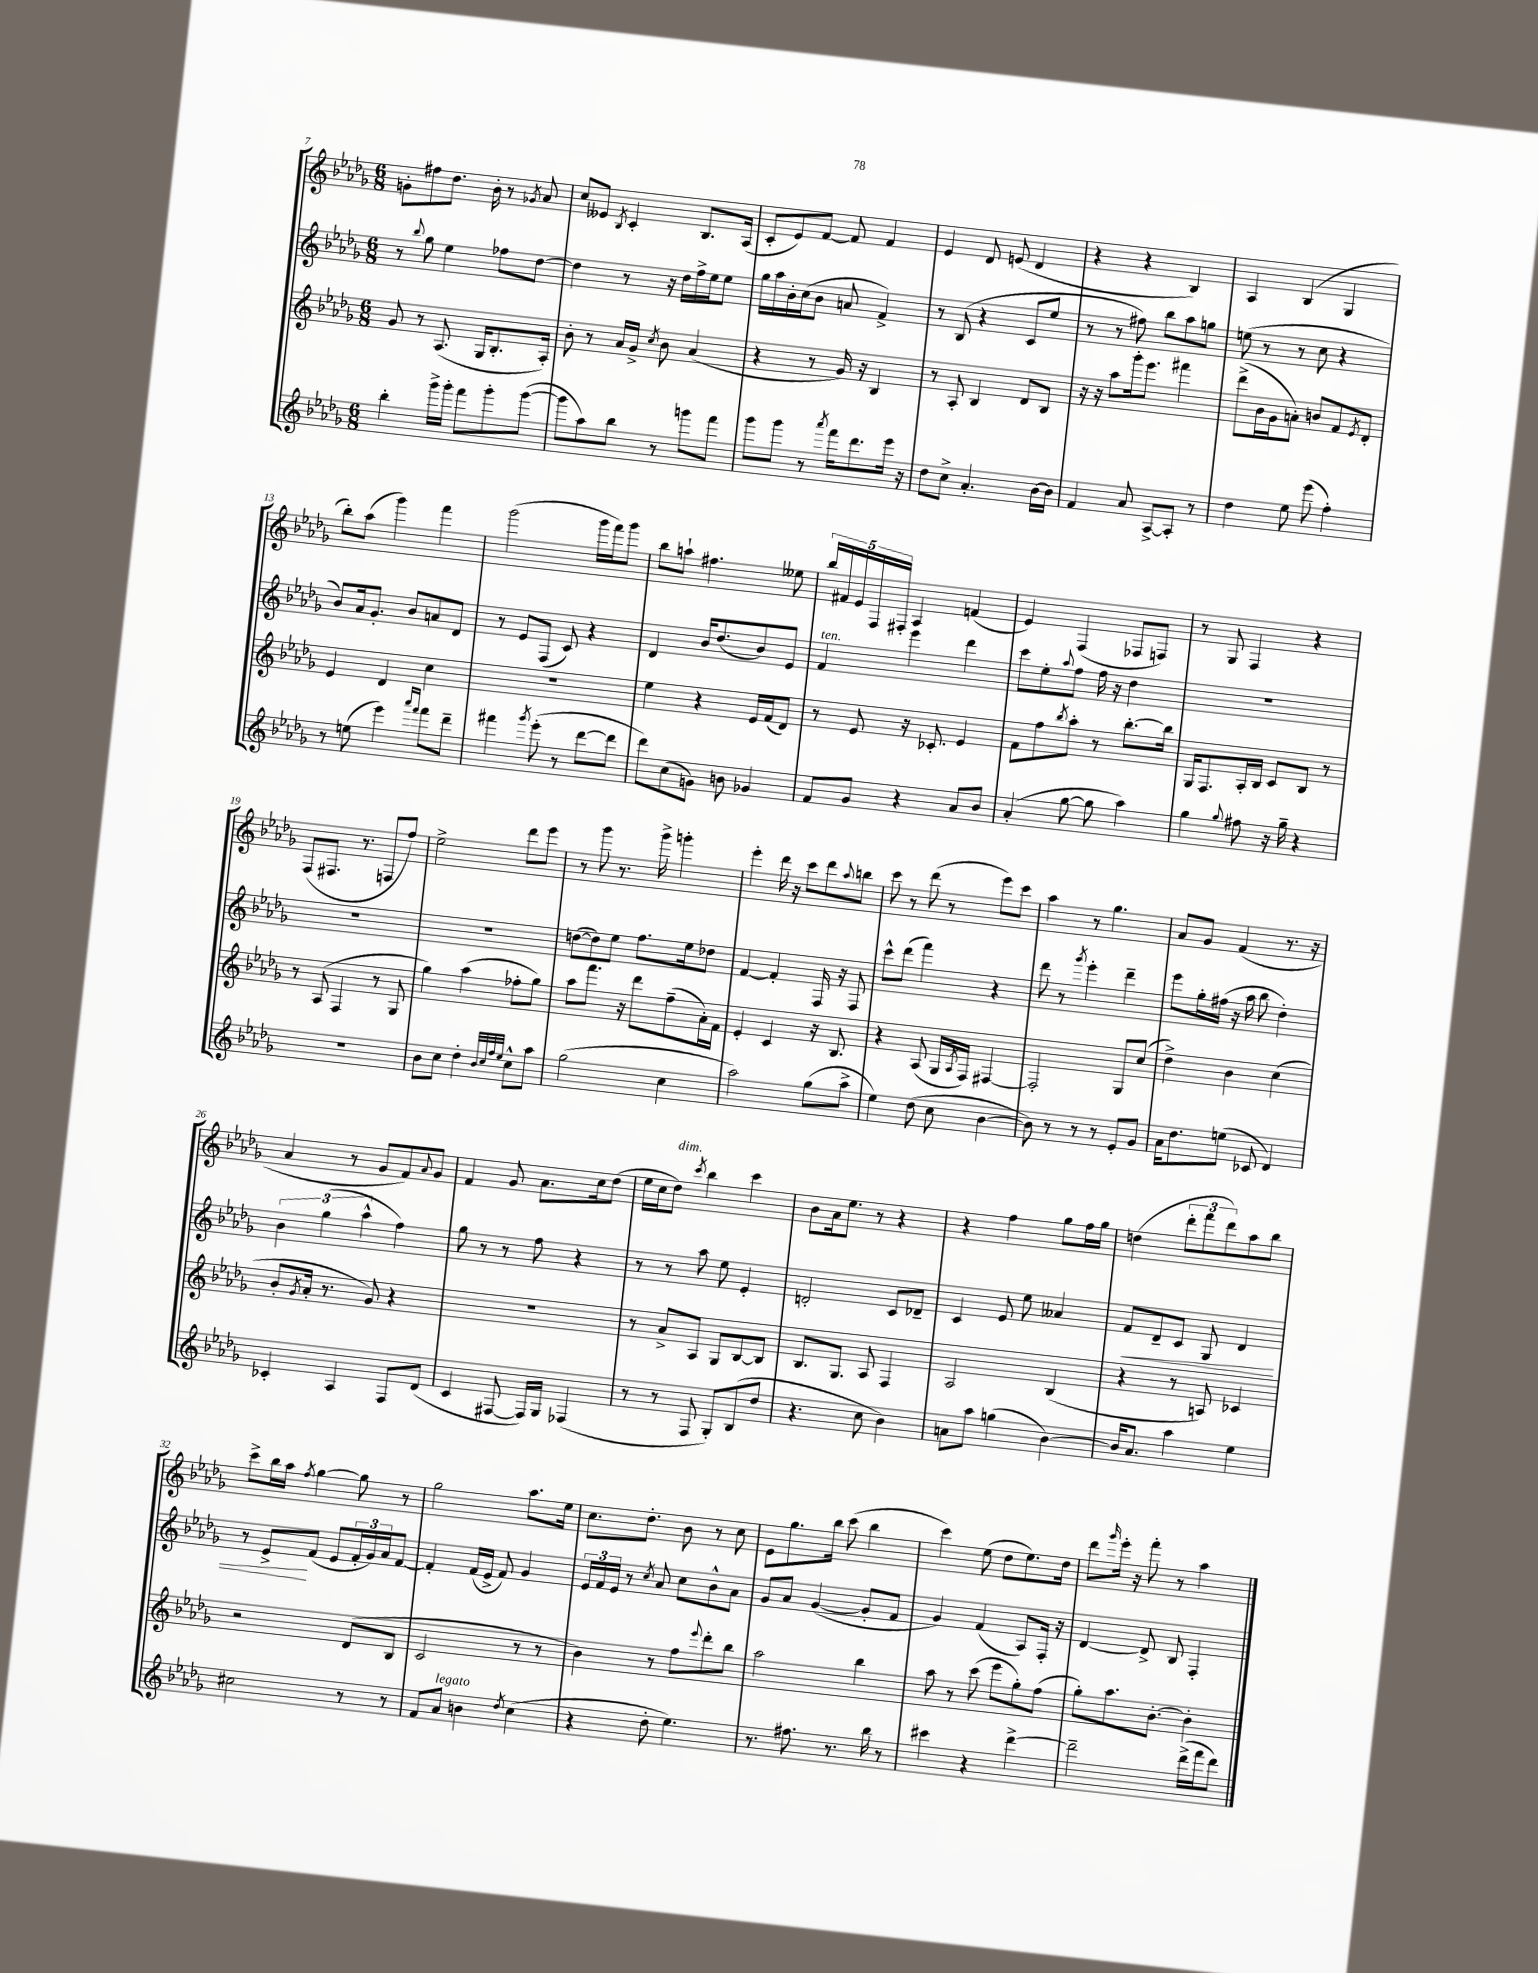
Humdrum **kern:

**kern	**kern	**kern	**dynam	**kern
*part4	*part3	*part2	*part2	*part1
*staff4	*staff3	*staff2	*staff2	*staff1
*clefG2	*clefG2	*clefG2	*	*clefG2
*k[b-e-a-d-g-]	*k[b-e-a-d-g-]	*k[b-e-a-d-g-]	*	*k[b-e-a-d-g-]
*M6/8	*M6/8	*M6/8	*	*M6/8
=7	=7	=7	=7	=7
4bb-'\	8g-/	8r	.	8gn'\L
.	.	8qqbb-/	.	.
.	8r	8gg-\	.	8ff#X\
16ggg-^\LL	(8.A-/	4ee-\	.	8.dd-\J
16ggg-'\JJ	.	.	.	.
8fff\L	.	.	.	.
.	16G-/KL	.	.	16b-'\
8ggg-'\	8.B-'/	8ff-X\L	.	8r
.	.	.	.	8qg-X/
([8ggg-\J	.	[8dd-\J	.	8a-/
.	16A-'/Jk)	.	.	.
=8	=8	=8	=8	=8
8ggg-\L]	8b-'\	4dd-\]	.	8cc/L
8aa-\)	8r	.	.	8e--X/J
.	.	.	.	8qB-/
8bb-\J	16a-/LL	8r	.	4c'/
.	16g-^/JJ	.	.	.
.	8qcc/	.	.	.
8r	8b-\	16r	.	.
.	.	16dd-\LL	.	.
8gggn\L	(4a-/	16ff^\	.	8.B-/L
.	.	16ee-\J	.	.
8fff\J	.	8ee-\J	.	.
.	.	.	.	(16A-/Jk
=9	=9	=9	=9	=9
8ggg-\L	4r	16gg-\LL	.	8c'/L
.	.	16aa-\	.	.
8ggg-\J	.	16b-'\	.	8e-/)
.	.	(16cc\J	.	.
8r	8r	8b-\J	.	[8f/J
8qaaa-/	.	.	.	.
16fff\KL	16g-/)	8an/	.	8f/]
8.ddd-\	16r	.	.	.
.	4B-/	4f^/)	.	4f/
16eee-\Jk	.	.	.	.
16r	.	.	.	.
=10	=10	=10	=10	=10
8dd-\L	8r	8r	.	4e-/
8cc^\J	8A-'/	(8B-/	.	.
4.a-'/	4B-/	4r	.	8d-/
.	.	.	.	(8en/
.	8d-/L	8c/L	.	4d-/
[16b-\LL	8B-/J	8ee-/J	.	.
16b-\JJ]	.	.	.	.
=11	=11	=11	=11	=11
4f/	16r	8r	.	4r
.	16r	.	.	.
.	8aa-\L	8r	.	.
8a-/	16ggg-'\k	8ff#X\)	.	4r
.	8.eee-\J	.	.	.
[8A-^/L	.	8bb-\L	.	.
8A-'/J]	4fff#X\	8aa-\	.	4B-/)
8r	.	8ggn\J	.	.
=12	=12	=12	=12	=12
4dd-\	(8ddd-^\L	(8een\	.	4A-/
.	16b-\L	8r	.	.
.	16g-\J	.	.	.
8ee-\	8an'\J)	8r	.	(4B-/
(8eee-\	8bn/L	8cc\	.	.
4ff'\)	8f/	4r	.	4G-/
.	8qe-/	.	.	.
.	8d-'/J	.	.	.
!!LO:LB:g=z
=13	=13	=13	=13	=13
8r	4e-/	8b-/L)	.	8bb-'\L)
(8een\	.	16a-/k	.	(8aa-\J
.	.	8.g-'/J	.	.
4eee-\)	4d-/	.	.	4ggg-\)
.	.	8b-/L	.	.
16qqaaa-/LL	.	.	.	.
16qqfff/JJ	.	.	.	.
8fff\L	4cc\	8an/	.	4fff\
8ddd-~\J	.	8d-/J	.	.
=14	=14	=14	=14	=14
4fff#X\	2.r	8r	.	(2ggg-\
.	.	8e-/L	.	.
8qggg-/	.	.	.	.
(8eee-'\	.	(8F/J	.	.
8r	.	8c/)	.	.
[8ddd-\L	.	4r	.	16ggg-\LL
.	.	.	.	16fff\J)
8ddd-\J]	.	.	.	8ggg-\J
=15	=15	=15	=15	=15
8ddd-\L)	4ee-\	4d-/	.	8bb-\L
(8cc\	.	.	.	8aan`\J
8gn\J)	4r	16b-/KL	.	4.ff#X\
.	.	(8.dd-/	.	.
8bn\	.	.	.	.
4g-X/	16e-/LL	8b-/)	.	.
.	(16f/J	.	.	.
.	8d-/J)	8e-/J	.	8ee--X\
=16	=16	=16	=16	=16
!	!	!LO:TX:a:i:t=ten.	!	!
8f/L	8r	4f/	.	20bb-/LL
.	.	.	.	20f#X/
.	.	.	.	20e-/
8g-/J	8e-/	.	.	.
.	.	.	.	20F/
.	.	.	.	20F#X'/JJ
4r	16r	4eee-\	.	4A-/
.	8.c-X'/	.	.	.
8a-/L	4e-/	4ddd-\	.	(4fn/
8b-/J	.	.	.	.
=17	=17	=17	=17	=17
(4a-'/	8f\L	8ccc\L	.	4e-/)
.	8ff\	8ee-'\	.	.
.	8qbb-/	8qqaa-/	.	.
[8gg-\	8aa-'\J	8ff\J	.	(4F/
8gg-\]	8r	16ff\	.	.
.	.	16r	.	.
4aa-\)	[8.bb-'\L	4dd-\	.	8F-X/L
.	.	.	.	8Fn/J)
.	16bb-\Jk]	.	.	.
=18	=18	=18	=18	=18
4gg-\	16G-/KL	2.r	.	8r
.	8.F/	.	.	.
.	.	.	.	8G-/
8qqgg-/	.	.	.	.
8ff#X\	16A-'/L	.	.	4F/
.	16B-/JJ	.	.	.
16r	8c/L	.	.	.
16gg-~\	.	.	.	.
4r	8B-/J	.	.	4r
.	8r	.	.	.
!!LO:LB:g=z
=19	=19	=19	=19	=19
2.r	8r	2.r	.	(8F/L
.	(8A-/	.	.	8.F#X/J
.	4F/	.	.	.
.	.	.	.	8.r
.	8r	.	.	8Fn/L
.	8G-/	.	.	8ff/J)
=20	=20	=20	=20	=20
8b-\L	4gg-\)	2.r	.	2ee-^\
8cc\J	.	.	.	.
4dd-'\	(4aa-\	.	.	.
32qqb-/LLL	.	.	.	.
32qqcc/	.	.	.	.
32qqff/	.	.	.	.
32qqee-/JJJ	.	.	.	.
8cc^^\L	8ff-X'\L	.	.	8ddd-\L
8aa-\J	8gg-\J)	.	.	8eee-\J
=21	=21	=21	=21	=21
(2gg-\	8aa-\L	([8ddn\L	.	8r
.	8.fff\J	8dd\])	.	8ggg-\
.	.	8ee-\J	.	8.r
.	16r	.	.	.
.	8ddd-\L	8.ff\L	.	.
.	.	.	.	16ggg-^\
4cc\	(8ff~\	.	.	4gggn'\
.	.	16ee-\k	.	.
.	16a-'\L)	8dd-X\J	.	.
.	16f\JJ	.	.	.
=22	=22	=22	=22	=22
2aa-\)	4e-'/	[4f/	.	4eee-'\
.	4c/	4f'/]	.	16ddd-\
.	.	.	.	16r
.	.	.	.	8ccc\L
(8gg-\L	16r	16F/	.	8ddd-\
.	8.B-/	16r	.	.
.	.	.	.	8qqaa-/
8aa-^\J	.	8F/	.	8bbn\J
=23	=23	=23	=23	=23
4ee-\)	4r	8ccc^^\L	.	8ccc\
.	.	(8ddd-\J	.	8r
(8dd-\	(8A-/	4fff\)	.	(8ddd-\
8cc\	16G-/LL	.	.	8r
.	8qA-/	.	.	.
.	16F/JJ)	.	.	.
[4b-\	[4F#X/	4r	.	8eee-\L)
.	.	.	.	8ccc\J
=24	=24	=24	=24	=24
8b-\])	2F#'/]	8ddd-\	.	4aa-\
8r	.	8r	.	.
.	.	8qggg-/	.	.
8r	.	4eee-'\	.	8r
8r	.	.	.	4.gg-\
8e-'/L	8G-/L	4ddd-~\	.	.
8g-/J	(8cc/J	.	.	.
=25	=25	=25	=25	=25
16a-\KL	4dd-^\)	8eee-\L	.	8a-/L
8.dd-\	.	.	.	.
.	.	16gg-'\L	.	8g-/J
.	.	(16ff#X\JJ	.	.
(8een\J	4b-\	16r	.	(4f/
.	.	16aa-\	.	.
8c-X/	.	8bb-\	.	.
4d-/)	(4cc\	4dd-'\)	.	8.r
.	.	.	.	16r
!!LO:LB:g=z
=26	=26	=26	=26	=26
4c-X'/	8b-'/L	6b-\	.	4a-/
.	8qg-/	.	.	.
.	16a-'/Jk	.	.	.
.	.	(6gg-\	.	.
.	8.r	.	.	.
4A-/	.	.	.	8r
.	.	6aa-^^\	.	.
.	8g-/)	.	.	8g-/L
8F/L	4r	4ff\)	.	8f/)
.	.	.	.	8qqa-/
(8d-/J	.	.	.	8g-/J
=27	=27	=27	=27	=27
4c/	2.r	8gg-\	.	4f/
.	.	8r	.	.
[8F#X/	.	8r	.	8g-/
16F#/LL])	.	8ff\	.	8.a-\L
16G-/JJ	.	.	.	.
(4F-X/	.	4r	.	.
.	.	.	.	16cc\k
.	.	.	.	(8dd-\J
=28	=28	=28	=28	=28
8r	8r	8r	.	16ee-\LL
.	.	.	.	16cc\J
!	!	!	!	!LO:TX:a:i:t=dim.
8r	8a-^/L	8r	.	8dd-\J)
.	.	.	.	8qccc/
8F/	8A-/J	8aa-\	.	4bb-\
8G-'/L)	8G-/L	8ee-\	.	.
(8B-/	[8B-/	4e-'/	.	4ccc\
8dd-/J	8B-/J]	.	.	.
=29	=29	=29	=29	=29
4.r	8.B-/L	2dn'/	.	8b-\L
.	.	.	.	16a-\k
.	8.G-/J	.	.	8.ee-\J
8cc\	8A-/	.	.	8r
4b-\)	4F/	8c/L	.	4r
.	.	8d-X~/J	.	.
=30	=30	=30	=30	=30
8an\L	2A-/	4c/	.	4r
8aa-\J	.	.	.	.
(4ggn\	.	8e-/	.	4ff\
.	.	8ee-\	.	.
[4b-\)	(4B-/	4a--X/	.	8gg-\L
.	.	.	.	16ff\L
.	.	.	.	16gg-\JJ
=31	=31	=31	=31	=31
!	!	!	!LO:HP:b	!
16b-/KL]	4r	8f/L	<	(4ddn\
8.a-/J	.	.	.	.
.	.	8d-~/	.	.
4aa-\	8r	8c/J	.	12ddd-'\L
.	.	.	.	12fff\
.	8An/)	8G-/	.	.
.	.	.	.	12ddd-\)
4ee-\	4c-X/	4d-/	.	8aa-\
.	.	.	.	8bb-\J
!!LO:LB:g=z
=32	=32	=32	=32	=32
2cc#X\	2r	8r	.	8ccc^\L
.	.	8e-^/L	.	16bb-\L
.	.	.	.	16aa-\JJ
.	.	.	.	8qff/
.	.	(8f/J	[	[4gg-\
.	.	8e-/L	.	.
8r	(8d-/L	24f'/L	.	8gg-\]
.	.	24g-/)	.	.
.	.	24a-/J	.	.
8r	8B-/J	[8f/J	.	8r
=33	=33	=33	=33	=33
8f/L	2c/	4f'/]	.	2gg-\
!LO:TX:a:i:t=legato	!	!	!	!
8a-/J	.	.	.	.
4bn\	.	(16f/LL	.	.
.	.	16e-^/JJ	.	.
.	.	8f/)	.	.
8qdd-/	.	.	.	.
(4cc\	8r	4g-/	.	8.aa-\L
.	8r	.	.	.
.	.	.	.	16ee-\Jk
=34	=34	=34	=34	=34
4r	4b-\)	24e-/LL	.	8.cc\L
.	.	24f/	.	.
.	.	24e-/JJ	.	.
.	.	8r	.	.
.	.	.	.	8.dd-'\J
.	.	8qcc/	.	.
8dd-'\	8r	8a-/	.	.
4.ee-\)	8ff\L	8cc\L	.	8b-\
.	8qqeee-/	.	.	.
.	8ddd-'\	8b-^^\	.	8r
.	8bb-\J	8a-\J	.	8cc\
=35	=35	=35	=35	=35
8.r	2aa-\	8g-/L	.	8e-\L
.	.	8a-/J	.	8.gg-\
8.ff#X\	.	.	.	.
.	.	([4g-/	.	.
.	.	.	.	16bb-\Jk
8.r	.	.	.	(8ccc\
.	4bb-\	8g-'/L]	.	4bb-\
16bb-\	.	.	.	.
8r	.	8f/J	.	.
=36	=36	=36	=36	=36
4ccc#X\	8aa-\	4g-/)	.	4ccc\)
.	8r	.	.	.
4r	(8ccc\	(4f/	.	(8ee-\
.	8eee-\L	.	.	8dd-\L
[4ddd-^\	8gg-'\)	8A-/L)	.	8.ee-\)
.	(8ff\J	16F'/Jk	.	.
.	.	16r	.	16dd-\Jk
=37	=37	=37	=37	=37
2ddd-~\]	8gg-'\L)	[4d-/	.	8ddd-\L
.	.	.	.	16qqggg-/
.	8.aa-\	.	.	16eee-'\Jk
.	.	.	.	16r
.	.	8d-^/]	.	8fff'\
.	[8.b-'\J	.	.	.
.	.	8B-/	.	8r
(16ddd-^\LL	4b-'\]	4F'/	.	4aa-\
16fff\J	.	.	.	.
8ddd-\J)	.	.	.	.
==	==	==	==	==
*-	*-	*-	*-	*-
